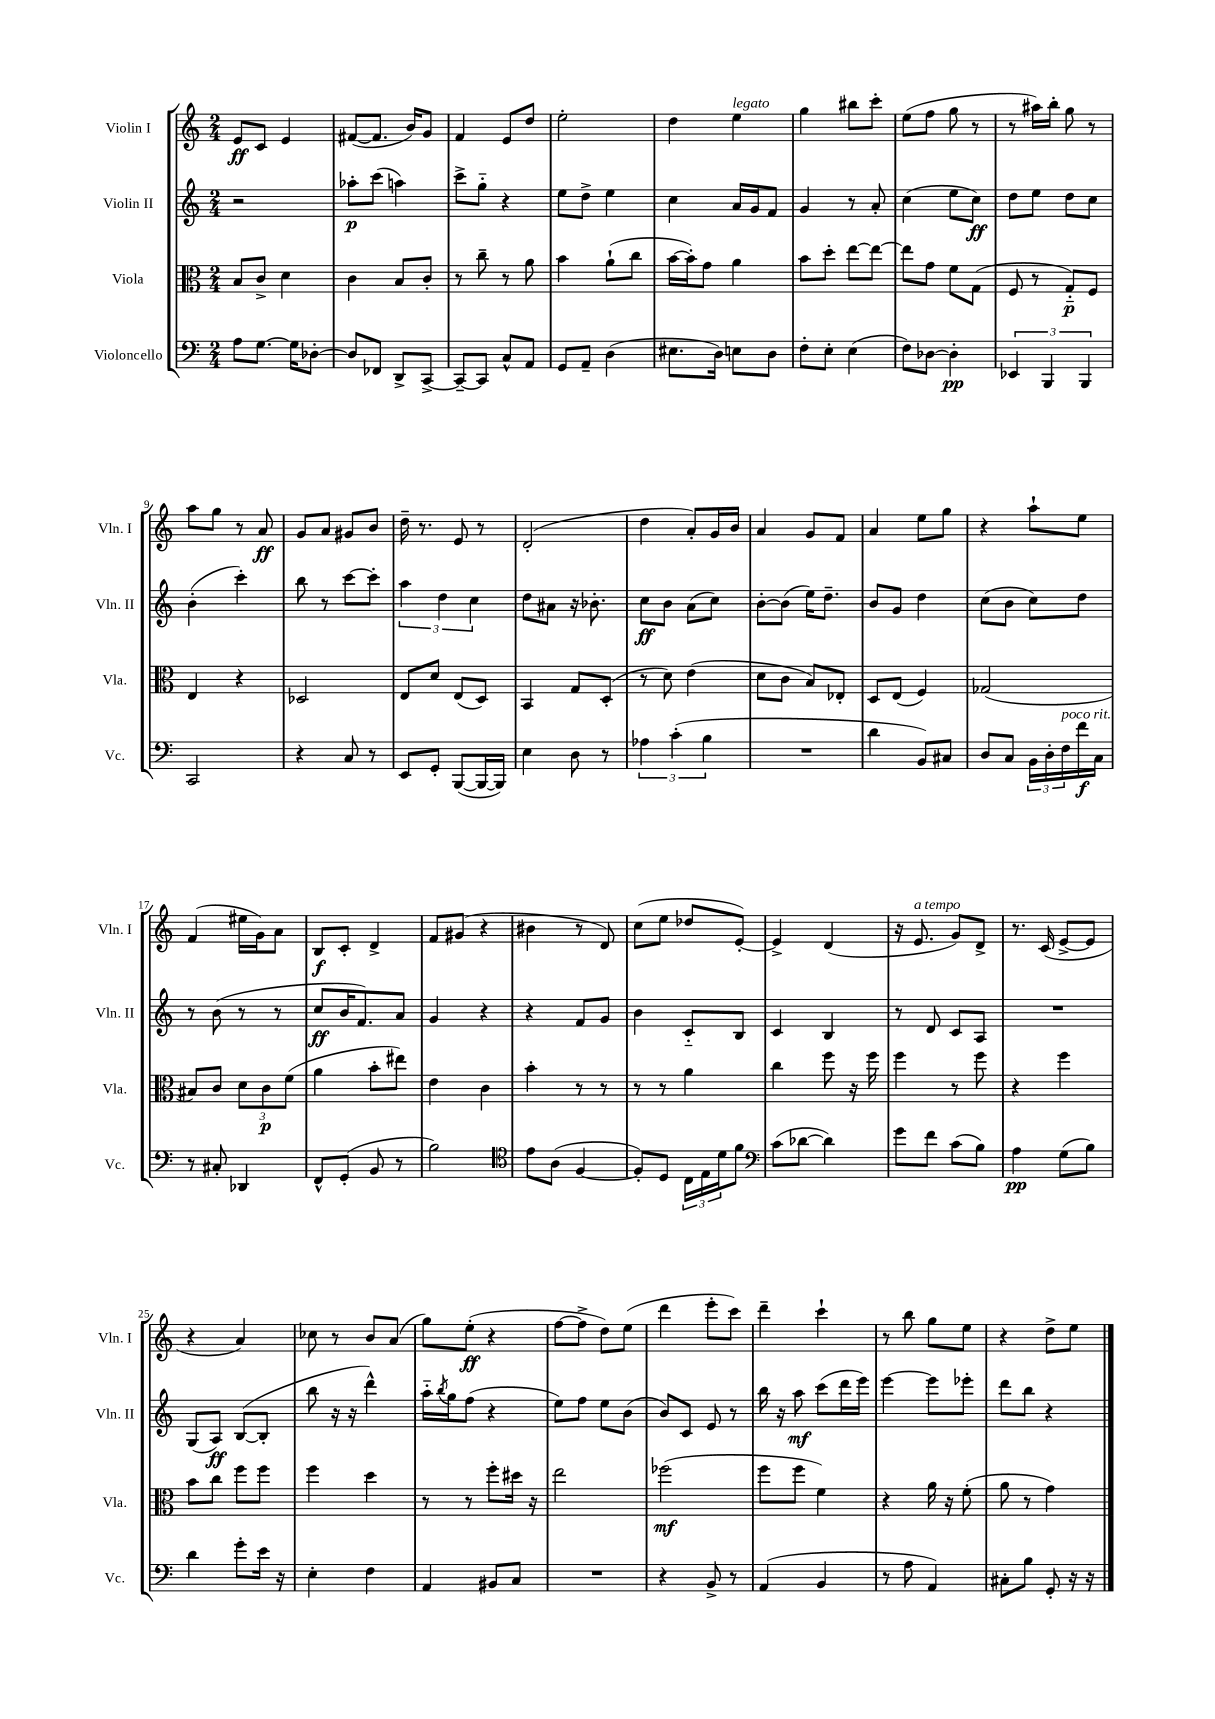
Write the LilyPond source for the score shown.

<<
\new StaffGroup <<
\new Staff = "s0" \with { instrumentName = "Violin I" shortInstrumentName = "Vln. I" } {
    \clef treble \key c \major \numericTimeSignature \time 2/4
    e'8\ff c'8 e'4 |
    fis'8~( fis'8. b'16) g'8 |
    f'4 e'8 d''8 |
    e''2-. |
    d''4 e''4^\markup { \italic "legato" } |
    g''4 bis''8 c'''8-. |
    e''8( f''8 g''8 r8 |
    r8 ais''16) b''16-. g''8 r8 |
    a''8 g''8 r8 a'8\ff |
    g'8 a'8 gis'8 b'8 |
    d''16-- r8. e'8 r8 |
    d'2-.( |
    d''4 a'8-.) g'16 b'16 |
    a'4 g'8 f'8 |
    a'4 e''8 g''8 |
    r4 a''8-! e''8 |
    f'4( eis''16 g'16) a'8 |
    b8\f c'8-. d'4-> |
    f'8 gis'8( r4 |
    bis'4 r8 d'8) |
    c''8( e''8 des''8 e'8~-.) |
    e'4-> d'4( |
    r16 e'8.^\markup { \italic "a tempo" } g'8) d'8-> |
    r8. c'16( e'8~-> e'8 |
    r4 a'4) |
    ces''8 r8 b'8 a'8( |
    g''8) e''8-.\ff( r4 |
    f''8~ f''8-> d''8) e''8( |
    d'''4 e'''8-. c'''8) |
    d'''4-- c'''4-! |
    r8 b''8 g''8 e''8 |
    r4 d''8-> e''8 \bar "|." |
}
\new Staff = "s1" \with { instrumentName = "Violin II" shortInstrumentName = "Vln. II" } {
    \clef treble \key c \major \numericTimeSignature \time 2/4
    r2 |
    aes''8-.\p c'''8( a''4) |
    c'''8-> g''8-_ r4 |
    e''8 d''8-> e''4 |
    c''4 a'16 g'16 f'8 |
    g'4 r8 a'8-. |
    c''4( e''8 c''8\ff) |
    d''8 e''8 d''8 c''8 |
    b'4-.( c'''4-.) |
    b''8 r8 c'''8~ c'''8-. |
    \tuplet 3/2 { a''4 d''4 c''4 } |
    d''8 ais'8 r16 bes'8.-. |
    c''8\ff b'8 a'8( c''8) |
    b'8~-. b'8( e''16) d''8.-- |
    b'8 g'8 d''4 |
    c''8( b'8 c''8) d''8 |
    r8 b'8( r8 r8 |
    c''8\ff b'16 f'8.) a'8 |
    g'4 r4 |
    r4 f'8 g'8 |
    b'4 c'8-_ b8 |
    c'4 b4 |
    r8 d'8 c'8 a8 |
    R2 |
    g8( a8\ff) b8~( b8-. |
    b''8 r16 r16 d'''4-^) |
    a''16-_ \acciaccatura { b''8 } g''16 f''8( r4 |
    e''8) f''8 e''8 b'8( |
    b'8) c'8 e'8 r8 |
    b''16 r16 a''8\mf c'''8( d'''16 e'''16) |
    e'''4~ e'''8 ees'''8-. |
    d'''8 b''8 r4 \bar "|." |
}
\new Staff = "s2" \with { instrumentName = "Viola" shortInstrumentName = "Vla." } {
    \clef alto \key c \major \numericTimeSignature \time 2/4
    b8 c'8-> d'4 |
    c'4 b8 c'8-. |
    r8 c''8-- r8 a'8 |
    b'4 a'8-!( c''8 |
    b'16~ b'16-.) g'8 a'4 |
    b'8 d''8-. e''8~ e''8~ |
    e''8 g'8 f'8 g8( |
    f8 r8 g8-_\p) f8 |
    e4 r4 |
    des2 |
    e8 d'8 e8( d8) |
    b,4 g8 d8-.( |
    r8 d'8) e'4( |
    d'8 c'8 b8) ees8-. |
    d8 e8( f4) |
    ges2( |
    bis8) c'8 \tuplet 3/2 { d'8 c'8\p f'8( } |
    a'4 b'8-. eis''8) |
    e'4 c'4 |
    b'4-. r8 r8 |
    r8 r8 a'4 |
    c''4 f''8 r16 f''16 |
    f''4 r8 f''8 |
    r4 f''4 |
    b'8 c''8 f''8 f''8 |
    f''4 d''4 |
    r8 r8 f''8-. dis''16 r16 |
    e''2 |
    fes''2\mf( |
    f''8 f''8 f'4) |
    r4 a'16 r16 f'8-.( |
    a'8 r8 g'4) \bar "|." |
}
\new Staff = "s3" \with { instrumentName = "Violoncello" shortInstrumentName = "Vc." } {
    \clef bass \key c \major \numericTimeSignature \time 2/4
    a8 g8.~ g16 des8~-. |
    des8 fes,8 d,8-> c,8~-> |
    c,8~-- c,8 c8-^ a,8 |
    g,8 a,8-- d4( |
    eis8. d16) e8 d8 |
    f8-. e8-. e4( |
    f8) des8~ des4-.\pp |
    \tuplet 3/2 { ees,4 b,,4 b,,4 } |
    c,2 |
    r4 c8 r8 |
    e,8 g,8-. b,,8~( b,,16~ b,,16) |
    e4 d8 r8 |
    \tuplet 3/2 { aes4 c'4-.( b4 } |
    R2 |
    d'4 b,8) cis8 |
    d8 c8 \tuplet 3/2 { b,16 d16-. f16^\markup { \italic "poco rit." } } f'16\f c16 |
    r8 cis8-. des,4 |
    f,8-^ g,8-.( b,8 r8 |
    b2) |
    \clef tenor e'8 a8( f4~ |
    f8-.) d8 \tuplet 3/2 { c16 e16 d'16 } f'8 |
    \clef bass c'8( des'8~ des'4) |
    g'8 f'8 c'8( b8) |
    a4\pp g8( b8) |
    d'4 g'8-. e'16 r16 |
    e4-. f4 |
    a,4 bis,8 c8 |
    R2 |
    r4 b,8-> r8 |
    a,4( b,4 |
    r8 a8 a,4) |
    cis8-. b8 g,8-. r16 r16 \bar "|." |
}
>>
>>
